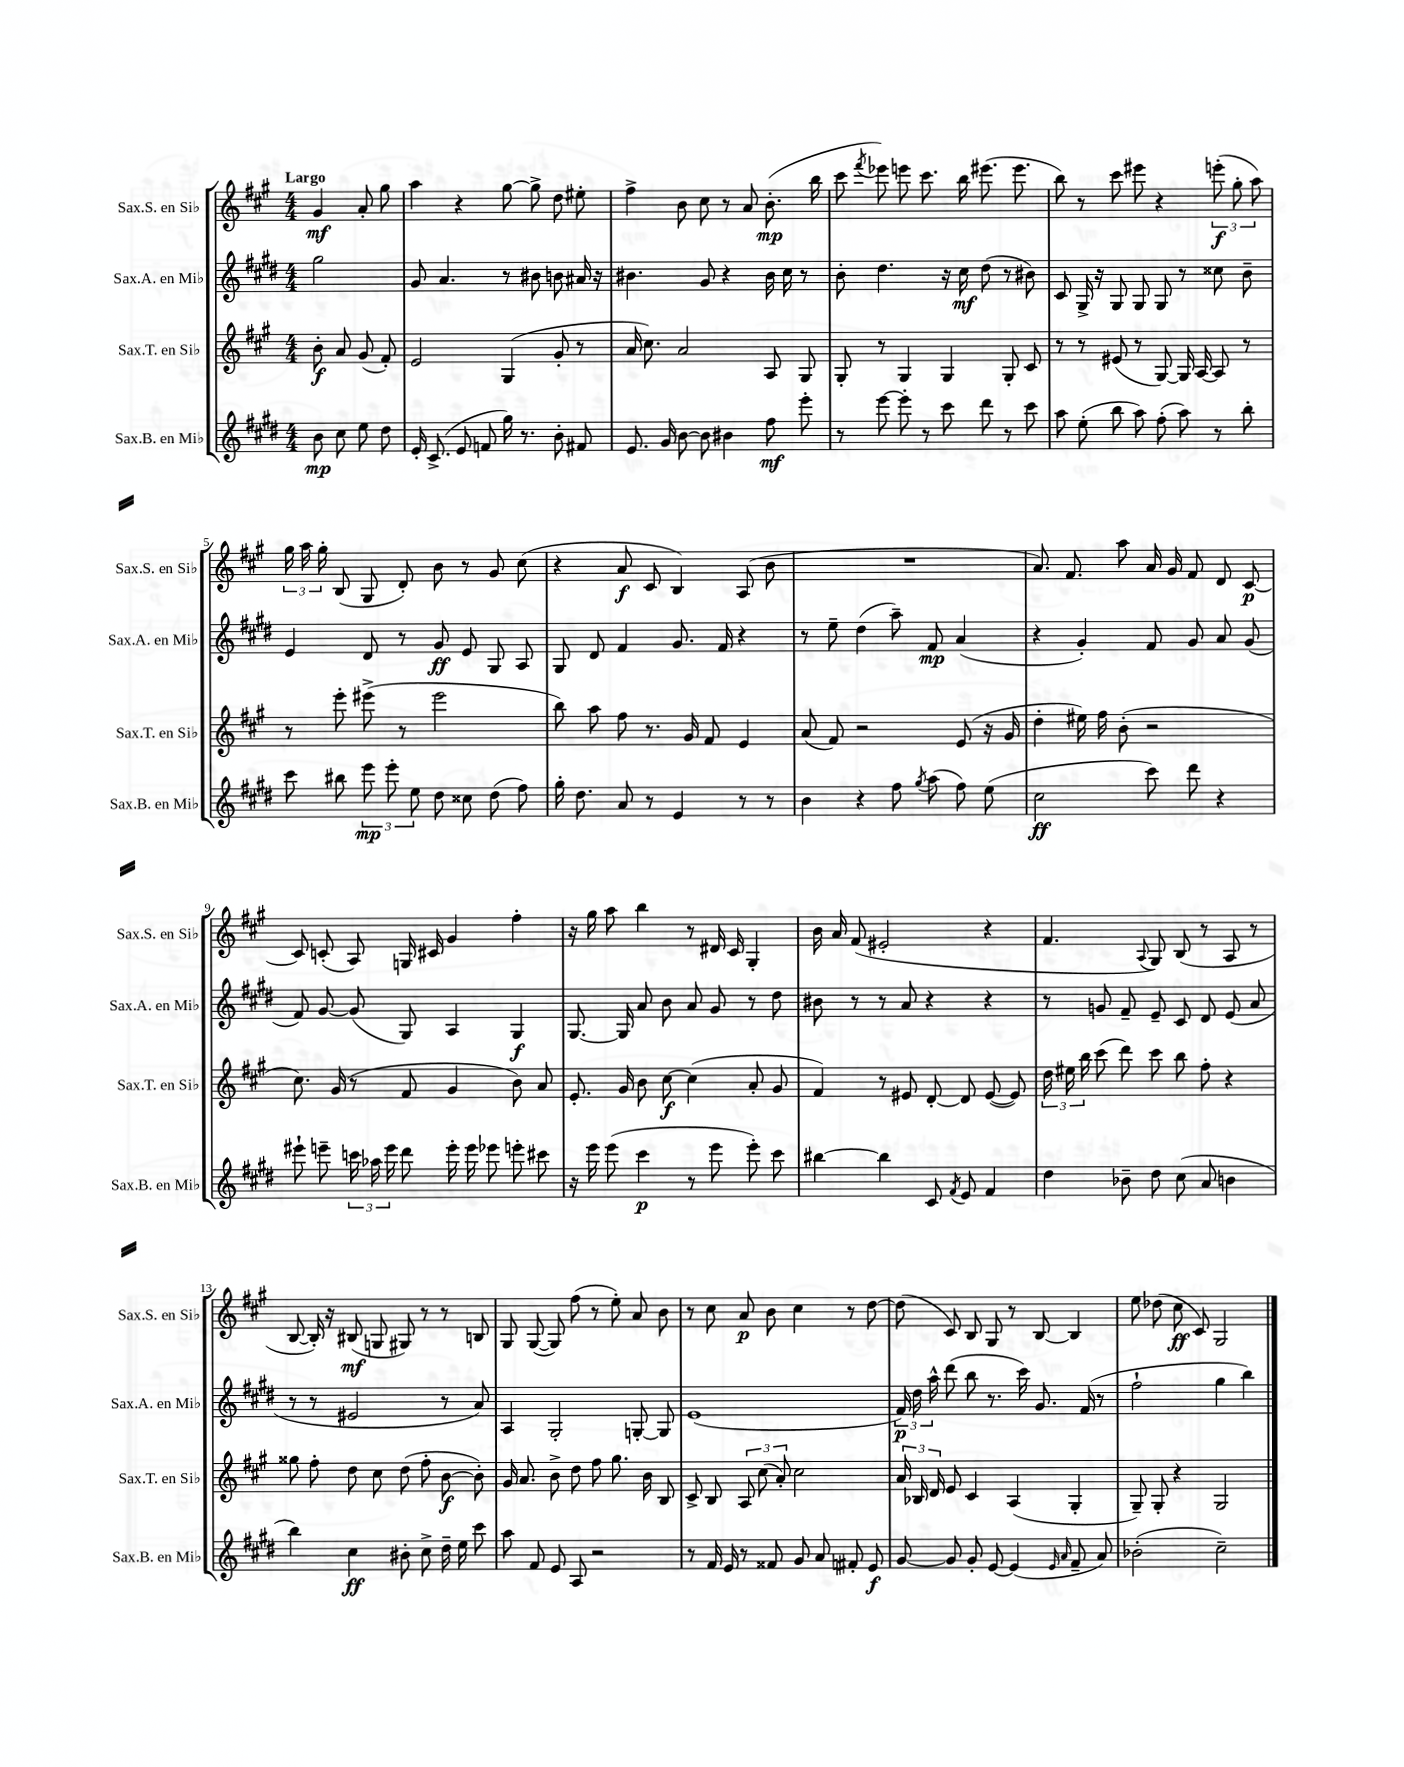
<<
\new StaffGroup <<
\new Staff = "s0" \with { instrumentName = "Sax.S. en Sib" shortInstrumentName = "Sax.S. en Sib" } {
    \clef treble \key a \major \numericTimeSignature \time 4/4 \partial 2 \tempo "Largo"
    \autoBeamOff gis'4\mf a'8-. gis''8 |
    a''4 r4 gis''8~ gis''8-> d''8 eis''8-. |
    fis''4-> b'8 cis''8 r8 a'8 b'8.-.\mp( b''16 |
    cis'''8 \acciaccatura { fis'''8 } ees'''8) e'''8 cis'''8. b''16 eis'''8.( eis'''8. |
    b''8) r8 cis'''8 eis'''8 r4 \tuplet 3/2 { e'''8-.\f( gis''8-. a''8) } |
    \tuplet 3/2 { gis''16 a''16 gis''16-. } b8( gis8 d'8-.) b'8 r8 gis'8 cis''8( |
    r4 a'8\f cis'8 b4) a8( b'8 |
    R1 |
    a'8.) fis'8. a''8 a'16 gis'16 fis'8 d'8 cis'8~\p |
    cis'8 c'8-.( a8) g16 cis'16 gis'4 fis''4-. |
    r16 gis''16 a''8 b''4 r8 dis'16 cis'16 gis4-. |
    b'16 a'16 fis'8( eis'2-. r4 |
    fis'4. \appoggiatura { a8 } gis8) b8( r8 a8 r8 |
    b8~ b16-.) r16 bis8\mf( g8 gis8) r8 r8 b8 |
    gis8 gis8~( gis8) fis''8( r8 e''8-.) a'8 b'8 |
    r8 cis''8 a'8\p b'8 cis''4 r8 d''8~ |
    d''8( cis'8) b8 gis8 r8 b8~ b4 |
    e''8 des''8( cis''8\ff cis'8) gis2 \bar "|." |
}
\new Staff = "s1" \with { instrumentName = "Sax.A. en Mib" shortInstrumentName = "Sax.A. en Mib" } {
    \clef treble \key e \major \numericTimeSignature \time 4/4 \partial 2
    \autoBeamOff gis''2 |
    gis'8 a'4. r8 bis'8 b'8 ais'16 r16 |
    bis'4. gis'8 r4 bis'16 cis''16 r8 |
    b'8-. dis''4. r16 cis''16\mf dis''8( r8 bis'8) |
    cis'8 gis16-> r16 gis8 gis8 gis8 r8 cisis''8 b'8-- |
    e'4 dis'8 r8 gis'8\ff e'8 gis8 a8 |
    gis8 dis'8 fis'4 gis'8. fis'16 r4 |
    r8 e''8-- dis''4( a''8--) fis'8\mp a'4( |
    r4 gis'4-.) fis'8 gis'8 a'8 gis'8( |
    fis'8) gis'8~ gis'8( gis8) a4 gis4\f |
    gis8.~ gis16 a'8 b'8 a'8 gis'8 r8 dis''8 |
    bis'8 r8 r8 a'8 r4 r4 |
    r8 g'8 fis'8-- e'8-- cis'8 dis'8 e'8( a'8 |
    r8 r8 eis'2 r8 a'8) |
    a4 gis2-. g8~-. g8 |
    e'1( |
    \tuplet 3/2 { fis'16\p) dis''16 a''16-^ } dis'''8( b''8 r8. cis'''16) gis'8. fis'16( r8 |
    fis''2-! gis''4 b''4) \bar "|." |
}
\new Staff = "s2" \with { instrumentName = "Sax.T. en Sib" shortInstrumentName = "Sax.T. en Sib" } {
    \clef treble \key a \major \numericTimeSignature \time 4/4 \partial 2
    \autoBeamOff b'8-.\f a'8 gis'8( fis'8-.) |
    e'2 gis4( gis'8-. r8 |
    a'16 cis''8.) a'2 a8 gis8 |
    gis8-. r8 gis4 gis4 gis8-. cis'8 |
    r8 r8 eis'8( r8 gis8~) gis16 a16~ a8 r8 |
    r8 e'''8-. eis'''8->( r8 eis'''2 |
    b''8) a''8 fis''8 r8. gis'16 fis'8 e'4 |
    a'8( fis'8) r2 e'8( r16 gis'16 |
    d''4-. eis''16) fis''16 b'8-.( r2 |
    cis''8.) gis'16( r8 fis'8 gis'4 b'8) a'8 |
    e'8.-. gis'16 b'8 cis''8~\f cis''4( a'8-. gis'8 |
    fis'4) r8 eis'8 d'8~-. d'8 eis'8~( eis'8) |
    \tuplet 3/2 { d''16 eis''16 b''16 } cis'''8( d'''8) cis'''8 b''8 fis''8-. r4 |
    gisis''8 fis''8-. d''8 cis''8 d''8( fis''8-. b'8~\f b'8-.) |
    gis'16 a'8. b'8-> d''8 fis''8 gis''8. b'16 b8 |
    cis'8-> b8 \tuplet 3/2 { a8 cis''8( a'8-.) } cis''2 |
    \tuplet 3/2 { a'16 bes16 d'16 } e'8 cis'4 a4( gis4-. |
    gis8--) gis8-. r4 gis2 \bar "|." |
}
\new Staff = "s3" \with { instrumentName = "Sax.B. en Mib" shortInstrumentName = "Sax.B. en Mib" } {
    \clef treble \key e \major \numericTimeSignature \time 4/4 \partial 2
    \autoBeamOff b'8\mp cis''8 e''8 dis''8 |
    e'16-. cis'8.->( e'8 f'8 gis''16) r8. b'8-. fis'8 |
    e'8. gis'16 b'8~ b'8 bis'4 fis''8\mf e'''8-. |
    r8 e'''8~ e'''8-. r8 cis'''8 dis'''8 r8 cis'''8 |
    a''8 e''8-.( b''8 a''8) fis''8-.( a''8) r8 b''8-. |
    cis'''8 bis''8 \tuplet 3/2 { e'''8\mp e'''8-. e''8 } dis''8 cisis''8 dis''8( fis''8) |
    gis''16-. dis''8. a'8 r8 e'4 r8 r8 |
    b'4 r4 fis''8 \acciaccatura { gis''8 } a''8( fis''8) e''8( |
    cis''2\ff cis'''8) dis'''8 r4 |
    eis'''8-! e'''8-- \tuplet 3/2 { c'''16 aes''16 e'''16 } dis'''8 e'''16-. e'''16 ees'''8 e'''8-. cis'''8 |
    r16 e'''16 e'''8( cis'''4\p r8 e'''8 e'''8-.) cis'''8 |
    bis''4~ bis''4 cis'8 \acciaccatura { fis'8 } e'8 fis'4 |
    dis''4 bes'8-- dis''8 cis''8( a'8 b'4 |
    b''4) cis''4\ff bis'8-. cis''8-> dis''16-- e''16 cis'''8 |
    a''8 fis'8 e'8 a8 r2 |
    r8 fis'16 e'16 r8 fisis'8 gis'8 a'8 fis'8-. e'8\f |
    gis'8~ gis'8 gis'8-. e'8~ e'4( \grace { e'16 a'16 } fis'8-- a'8) |
    bes'2-.( cis''2--) \bar "|." |
}
>>
>>
